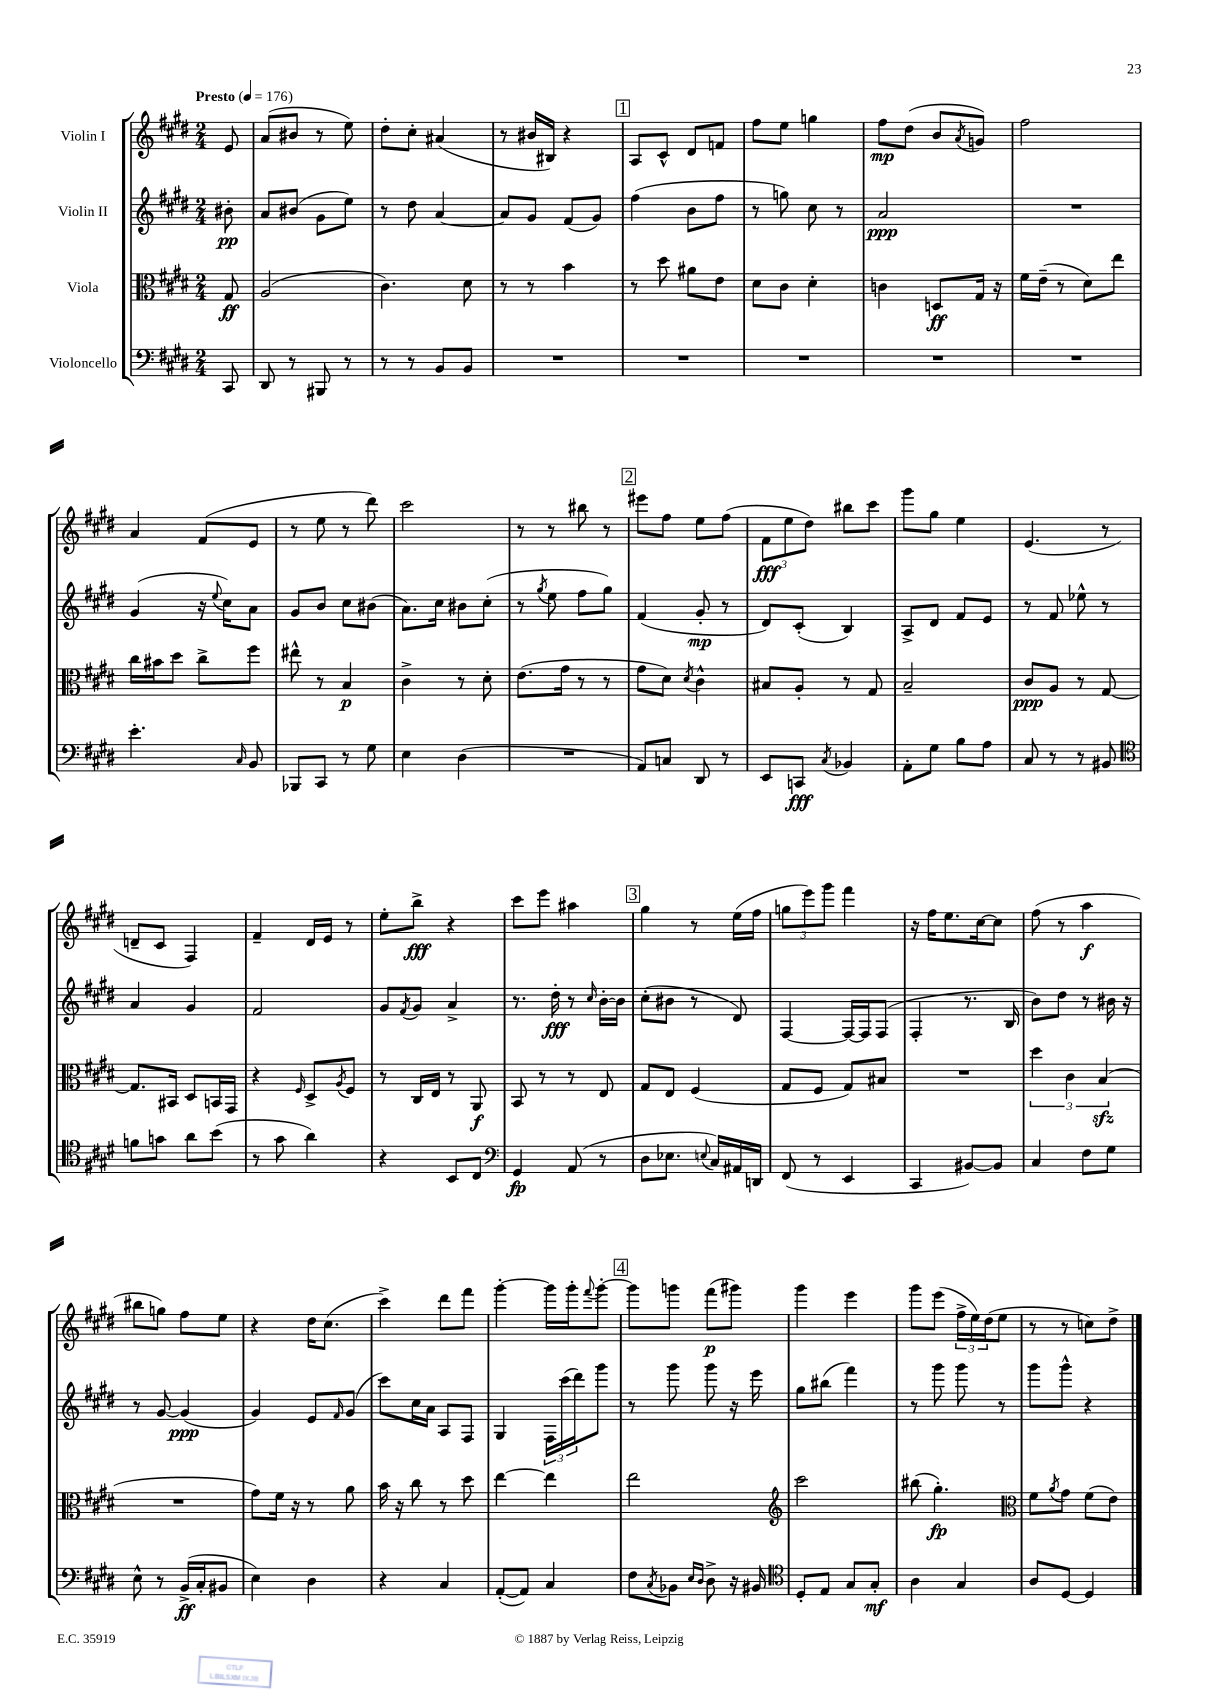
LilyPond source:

<<
\new StaffGroup <<
\new Staff = "s0" \with { instrumentName = "Violin I" } {
    \clef treble \key e \major \numericTimeSignature \time 2/4 \partial 8 \tempo "Presto" 4 = 176
    e'8 |
    a'8( bis'8 r8 e''8) |
    dis''8-. cis''8-. ais'4( |
    r8 bis'16 bis16) r4 |
    \mark \markup { \box "1" } a8 cis'8-^ dis'8 f'8 |
    fis''8 e''8 g''4 |
    fis''8\mp dis''8( b'8 \acciaccatura { a'8 } g'8) |
    fis''2 |
    a'4 fis'8( e'8 |
    r8 e''8 r8 dis'''8) |
    cis'''2 |
    r8 r8 bis''8 r8 |
    \mark \markup { \box "2" } eis'''8 fis''8 e''8 fis''8( |
    \tuplet 3/2 { fis'8\fff e''8 dis''8) } bis''8 cis'''8 |
    gis'''8 gis''8 e''4 |
    e'4.( r8 |
    d'8-- cis'8 fis4) |
    fis'4-- dis'16 e'16 r8 |
    e''8-. b''8->\fff r4 |
    cis'''8 e'''8 ais''4 |
    \mark \markup { \box "3" } gis''4 r8 e''16( fis''16 |
    \tuplet 3/2 { g''8 e'''8) gis'''8 } fis'''4 |
    r16 fis''16 e''8. cis''16~ cis''8 |
    fis''8( r8 a''4\f |
    bis''8 g''8) fis''8 e''8 |
    r4 dis''16 cis''8.( |
    cis'''4->) dis'''8 fis'''8 |
    gis'''4~-. gis'''16 gis'''16-. \appoggiatura { fis'''8 } gis'''8~-. |
    \mark \markup { \box "4" } gis'''8 g'''8 fis'''8\p( gis'''8) |
    gis'''4 e'''4 |
    gis'''8 e'''8( \tuplet 3/2 { fis''16-> e''16) dis''16( } e''8 |
    r8 r8 c''8) dis''8-> \bar "|." |
}
\new Staff = "s1" \with { instrumentName = "Violin II" } {
    \clef treble \key e \major \numericTimeSignature \time 2/4 \partial 8
    bis'8-.\pp |
    a'8 bis'8( gis'8 e''8) |
    r8 dis''8 a'4~ |
    a'8 gis'8 fis'8( gis'8) |
    \mark \markup { \box "1" } fis''4( b'8 fis''8 |
    r8 g''8) cis''8 r8 |
    a'2\ppp |
    R2 |
    gis'4( r16 \appoggiatura { e''8 } cis''16) a'8 |
    gis'8 b'8 cis''8 bis'8( |
    a'8.) cis''16 bis'8 cis''8-.( |
    r8 \acciaccatura { gis''8 } e''8 fis''8 gis''8) |
    \mark \markup { \box "2" } fis'4( gis'8-.\mp r8 |
    dis'8) cis'8-.( b4) |
    a8-> dis'8 fis'8 e'8 |
    r8 fis'8 ees''8-^ r8 |
    a'4 gis'4 |
    fis'2 |
    gis'8 \acciaccatura { fis'8 } gis'8 a'4-> |
    r8. dis''16-.\fff r8 \grace { cis''16 } b'16~-. b'16 |
    \mark \markup { \box "3" } cis''8-.( bis'8 r8 dis'8) |
    fis4~ fis16~ fis16 fis8( |
    fis4-. r8. b16 |
    b'8) dis''8 r8 bis'16 r16 |
    r8 gis'8~ gis'4\ppp( |
    gis'4) e'8 \grace { fis'16 } gis'8( |
    cis'''8) cis''16 a'16 a8 fis8 |
    gis4 \tuplet 3/2 { fis16 cis'''16( dis'''16) } gis'''8 |
    \mark \markup { \box "4" } r8 gis'''8 gis'''8 r16 e'''16 |
    gis''8 bis''8( fis'''4) |
    r8 gis'''8 gis'''8 r8 |
    gis'''8 gis'''8-^ r4 \bar "|." |
}
\new Staff = "s2" \with { instrumentName = "Viola" } {
    \clef alto \key e \major \numericTimeSignature \time 2/4 \partial 8
    gis8\ff |
    a2( |
    cis'4.) dis'8 |
    r8 r8 b'4 |
    \mark \markup { \box "1" } r8 dis''8 ais'8 e'8 |
    dis'8 cis'8 dis'4-. |
    c'4 d8\ff gis16 r16 |
    fis'16 e'16--( r8 dis'8) e''8 |
    cis''16 bis'16 dis''8 cis''8-> fis''8 |
    eis''8-^ r8 b4\p |
    cis'4-> r8 dis'8-. |
    e'8.( gis'16 r8 r8 |
    \mark \markup { \box "2" } gis'8 dis'8) \acciaccatura { dis'8 } cis'4-^ |
    bis8 a8-. r8 gis8 |
    b2-- |
    cis'8\ppp a8 r8 gis8~ |
    gis8. bis,16 dis8 b,16 gis,16 |
    r4 \grace { fis16 } dis8-> \acciaccatura { a8 } fis8 |
    r8 cis16 e16 r8 a,8\f |
    b,8 r8 r8 e8 |
    \mark \markup { \box "3" } gis8 e8 fis4( |
    gis8 fis8 gis8) bis8 |
    R2 |
    \tuplet 3/2 { dis''4 cis'4 b4\sfz( } |
    R2 |
    gis'8) fis'16 r16 r8 a'8 |
    b'16 r16 cis''8 r8 dis''8 |
    e''4~ e''4 |
    \mark \markup { \box "4" } e''2 |
    \clef treble cis'''2 |
    bis''8( gis''4.-.\fp) |
    \clef alto fis'8 \acciaccatura { a'8 } gis'8 fis'8( e'8) \bar "|." |
}
\new Staff = "s3" \with { instrumentName = "Violoncello" } {
    \clef bass \key e \major \numericTimeSignature \time 2/4 \partial 8
    cis,8 |
    dis,8 r8 bis,,8 r8 |
    r8 r8 b,8 b,8 |
    R2 |
    \mark \markup { \box "1" } R2 |
    R2 |
    R2 |
    R2 |
    e'4.-. \grace { cis16 } b,8 |
    bes,,8 cis,8 r8 gis8 |
    e4 dis4( |
    R2 |
    \mark \markup { \box "2" } a,8) c8 dis,8 r8 |
    e,8 c,8\fff \acciaccatura { cis8 } bes,4 |
    a,8-. gis8 b8 a8 |
    cis8 r8 r8 bis,8 |
    \clef tenor f'8 g'8 a'8 b'8( |
    r8 gis'8 a'4) |
    r4 b,8 cis8 |
    \clef bass gis,4\fp a,8( r8 |
    \mark \markup { \box "3" } dis8 ees8. \appoggiatura { e8 } cis16) ais,16 d,16 |
    fis,8( r8 e,4 |
    cis,4 bis,8~) bis,8 |
    cis4 fis8 gis8 |
    e8-^ r8 b,16->\ff( cis16-. bis,8 |
    e4) dis4 |
    r4 cis4 |
    a,8~-.( a,8) cis4 |
    \mark \markup { \box "4" } fis8 \acciaccatura { cis8 } bes,8 \grace { e16 dis16 } dis8-> r16 bis,16 |
    \clef tenor dis8-. e8 gis8 gis8-.\mf |
    a4 gis4 |
    a8 dis8~ dis4 \bar "|." |
}
>>
>>
\layout { \context { \Score \remove "Bar_number_engraver" } }
